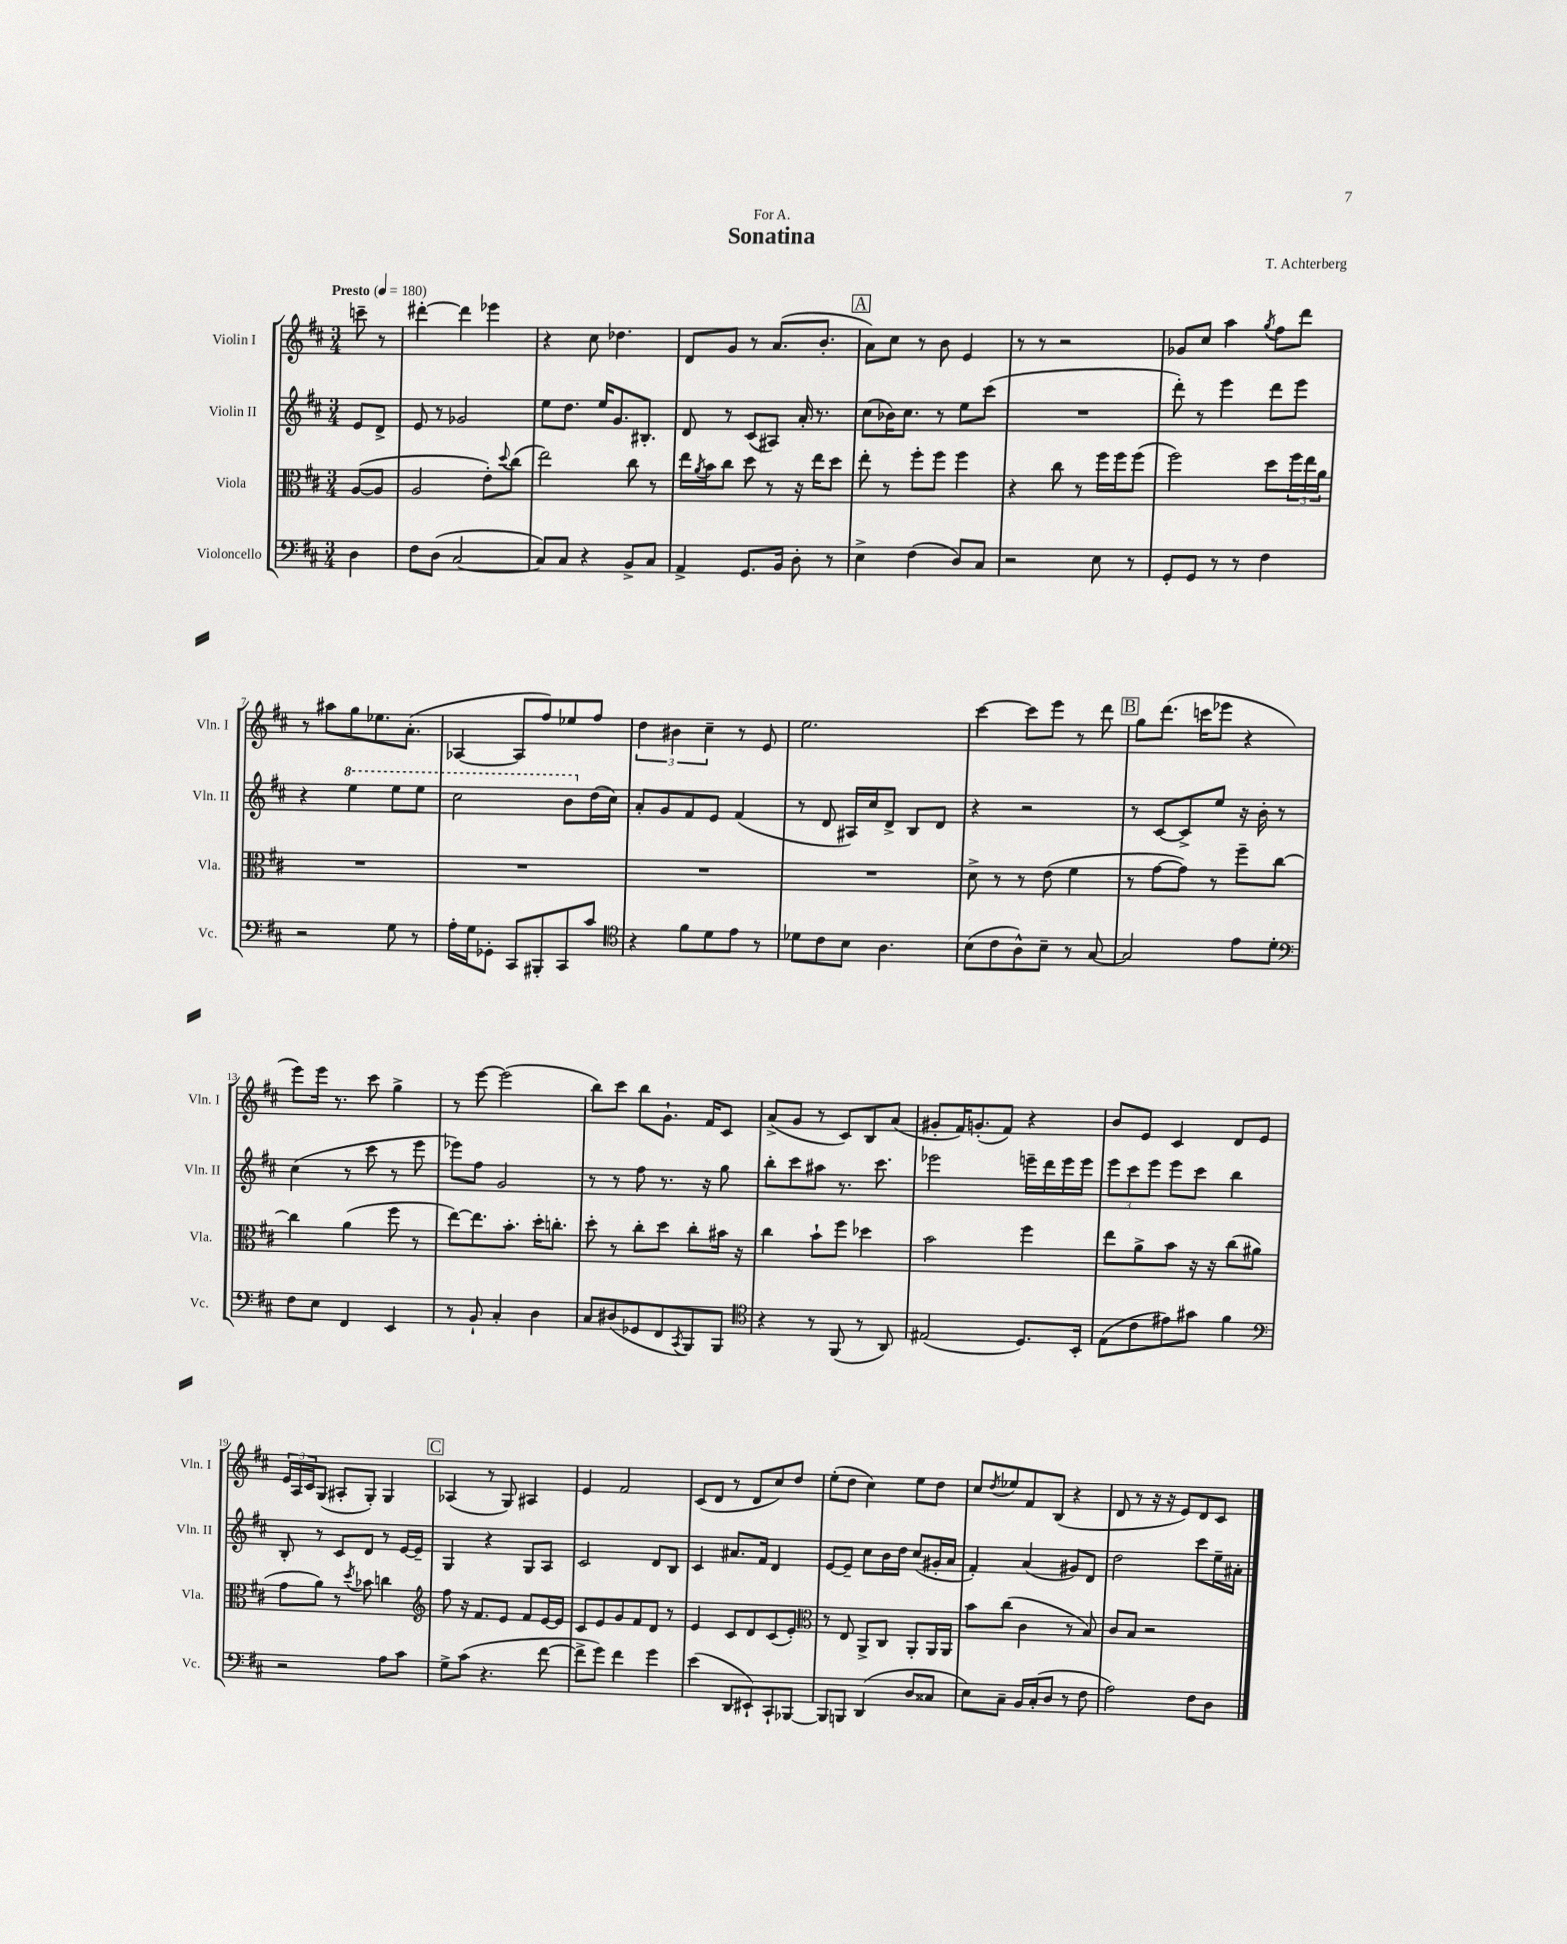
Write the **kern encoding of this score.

**kern	**kern	**kern	**kern
*staff4	*staff3	*staff2	*staff1
*clefF4	*clefC3	*clefG2	*clefG2
*k[f#c#]	*k[f#c#]	*k[f#c#]	*k[f#c#]
*M3/4	*M3/4	*M3/4	*M3/4
*MM180	*MM180	*MM180	*MM180
4D	([8A	8e	8ccc~
.	8A]	8d^	8r
=	=	=	=
8F#	2A	8e	[4ddd#'
(8D	.	8r	.
[2C#	.	2g-	4ddd#]
.	8e')	.	4eee-
.	8qqdd	.	.
.	(8cc#	.	.
=	=	=	=
8C#])	2ee)	8ee	4r
8C#	.	8.dd	.
4r	.	.	8cc#
.	.	16ee	.
.	.	8.g	4.dd-
8BB^	8cc#	.	.
.	.	8.B#'	.
8C#	8r	.	.
=	=	=	=
4AA^	16ee	8d	8d
.	8qa	.	.
.	16b	.	.
.	8cc#	8r	8g
8.GG	8dd	(8c#	8r
.	8r	8A#)	(8.a
16BB	.	.	.
8D'	16r	16a'	.
.	16ee	8.r	8.b'
8r	8dd	.	.
=	=	=	=
4E^	8ee'	(8cc#	8a)
.	8r	16b-)	8cc#
.	.	8.cc#	.
(4F#	8ff#'	.	8r
.	8ff#	8r	8b
8D)	4ff#	8ee	4e
8C#	.	(8ccc#	.
=	=	=	=
2r	4r	2.r	8r
.	.	.	8r
.	8cc#	.	2r
.	8r	.	.
8E	16ff#	.	.
.	16ff#	.	.
8r	(8ff#	.	.
=	=	=	=
8GG'	2ff#)	8ddd')	8g-
8GG	.	8r	8cc#
8r	.	4eee	4aa
8r	.	.	.
.	.	.	8qgg
4F#	8dd	8ddd	8ff#
.	24ff#	8eee	8ddd
.	24ee	.	.
.	24a	.	.
=	=	=	=
2r	2.r	4r	8r
.	.	.	8aa#
.	.	4eee	8gg
.	.	.	8.ee-
8G	.	8eee	.
.	.	.	(8.a'
8r	.	8eee	.
=	=	=	=
16A'	2.r	2ccc#	[4A-
16G	.	.	.
8GG-'	.	.	.
8CC#	.	.	8A-]
8BBB#'	.	.	8ff#)
8CC#	.	8bb	8ee-
8c#	.	(16dd	8ff#
.	.	16cc#)	.
=	=	=	=
*clefC4	*	*	*
4r	2.r	8a'	6dd
.	.	8g	.
.	.	.	6b#
8f#	.	8f#	.
.	.	.	6cc#~
8d	.	8e	.
8e	.	(4f#	8r
8r	.	.	8e
=	=	=	=
8d-	2.r	8r	2.ee
8c#	.	8d	.
8B	.	16A#)	.
.	.	16cc#	.
4.A	.	8d^	.
.	.	8B	.
.	.	8d	.
=	=	=	=
(8B	8d^	4r	[4ccc#
8c#	8r	.	.
8A^^)	8r	2r	8ccc#]
8B~	(8e	.	8eee
8r	4f#	.	8r
[8G	.	.	8ddd
=	=	=	=
2G]	8r	8r	8gg
.	[8g	[8c#	(8.ddd
.	8g])	8c#^]	.
.	.	.	16ccc
.	8r	8ee	8eee-
8e	8ff#~	16r	4r
.	.	16b'	.
8d'	[8cc#	8r	.
=	=	=	=
*clefF4	*	*	*
8F#	4cc#]	(4cc#	8eee)
8E	.	.	16eee
.	.	.	8.r
4FF#	(4a	8r	.
.	.	8ccc#	8ccc#
4EE	8ff#	8r	4gg^
.	8r	8eee	.
=	=	=	=
8r	[8ee)	8eee-)	8r
8BB`	8.ee]	8ff#	[8eee
4C#'	.	2g	(2eee]
.	8.b'	.	.
4D	16dd'	.	.
.	8.cc'	.	.
=	=	=	=
8C#	8dd'	8r	8bb)
(8D#	8r	8r	8ccc#
8GG-	8cc#'	8ff#	8bb
8FF#	8dd	8.r	8.g`
8qCC#	.	.	.
8BBB)	8cc#'	.	.
.	.	16r	16f#
8BBB	16b#	8gg	8c#
.	16r	.	.
=	=	=	=
*clefC4	*	*	*
4r	4cc#	8bb'	(8a^
.	.	8ccc#	8g
8r	8b`	8aa#	8r
(8FF#	8ff#	8.r	8c#)
8r	4dd-	.	8B
.	.	8.ccc#	.
8AA)	.	.	(8a
=	=	=	=
(2E#	2b	2eee-	8g#'
.	.	.	16f#)
.	.	.	(8.g'
.	.	.	8f#)
8.D)	4ff#	16eee~	4r
.	.	16ddd	.
.	.	16eee	.
16BB'	.	16eee	.
=	=	=	=
(8E	8ee	12eee	8b
.	.	12ccc#	.
8c#	8a^	.	8e
.	.	12eee	.
8e#)	8b	8eee	4c#
8g#	16r	8ccc#	.
.	16r	.	.
4f#	(8cc#	4bb	8d
.	8a#	.	8e
=	=	=	=
*clefF4	*	*	*
2r	8g	8B'	24e
.	.	.	24A
.	.	.	24c#
.	8a)	8r	(8G
.	8r	8c#	8A#'
.	8qdd	.	.
.	8b-	8d	8G')
8A	4cc	8r	4G
8c#	.	[16e	.
.	.	16e~]	.
=	=	=	=
*	*clefG2	*	*
8G^	8ff#	4G	(4A-
(8c#	16r	.	.
.	8.f#	.	.
4.r	.	4r	8r
.	8e	.	8G)
.	8f#	8G	4A#
[8f#	[16e	8A	.
.	16e]	.	.
=	=	=	=
8f#^]	8c#	2c#	4e
8g)	8e	.	.
4f#	8g	.	2f#
.	8f#	.	.
4g	8d	8d	.
.	8r	8B	.
=	=	=	=
(4e	4e	4c#	(8c#
.	.	.	8d
8DD	8c#	8.a#	8r
8EE#`)	8d	.	8d
.	.	16f#	.
8CC#`	(8c#	4d	8cc#)
[8BBB-	8e')	.	8dd
=	=	=	=
*	*clefC3	*	*
8BBB-]	8r	[8e	(8ee'
8BBB	8E	8e~]	8dd
(4DD	8AA^	8cc#	4cc#)
.	8C#	16b	.
.	.	16dd	.
8D	8AA'	(8cc#	8ee
8C##	16AA	16g#'	8dd
.	16AA	16a	.
=	=	=	=
8E)	8b	4f#')	8cc#
.	.	.	8qdd
8C#~	(8cc#	.	8ee-
16BB	4c#	(4a	8f#
(16C#'	.	.	.
8D	.	.	(8B
8r	8r	8g#)	4r
8F#	8B)	8d	.
=	=	=	=
2A)	8c#	2dd	8d
.	8B	.	8r
.	2r	.	16r
.	.	.	16r
.	.	.	8e)
8F#	.	8ccc#	8d
8D	.	16ee~	8c#
.	.	16a#'	.
==	==	==	==
*-	*-	*-	*-
